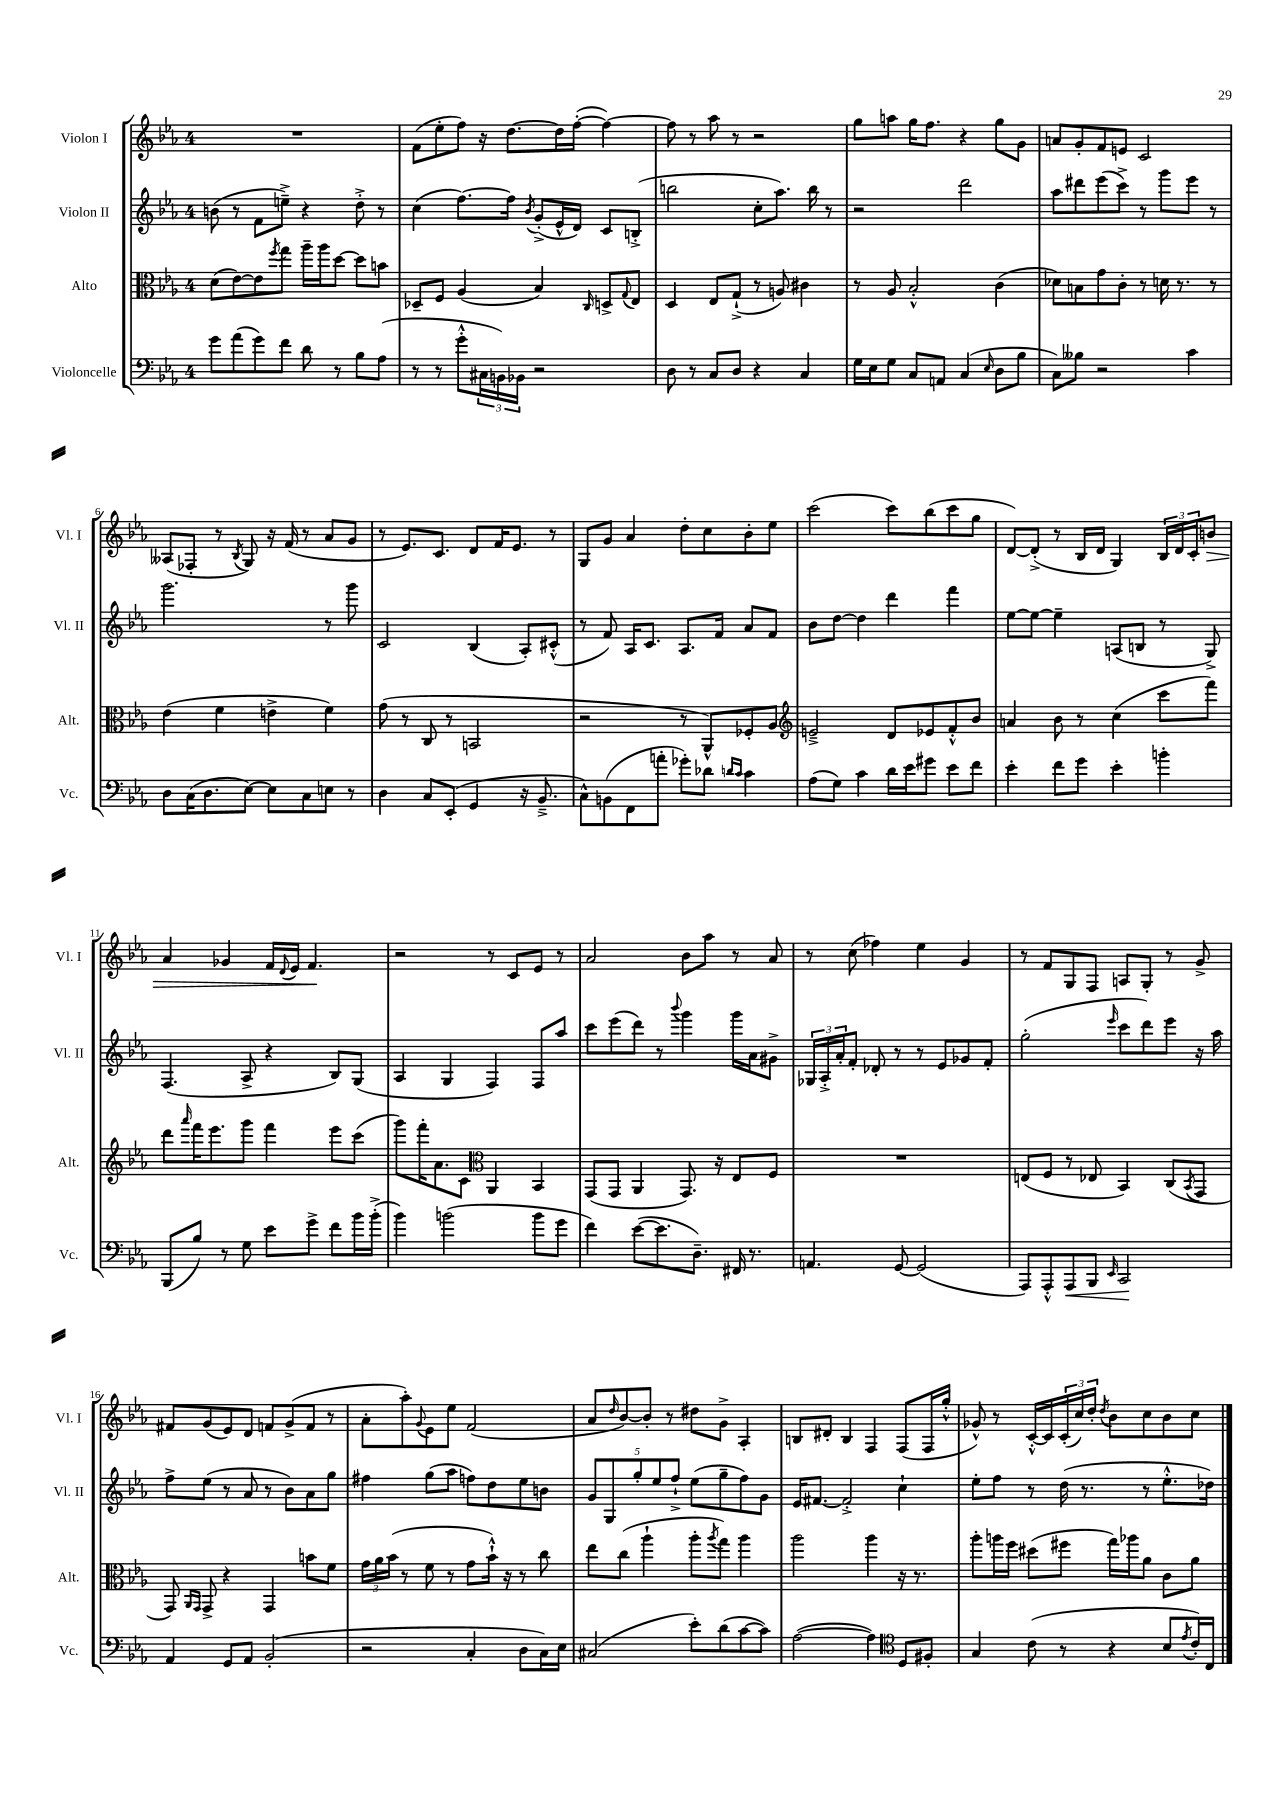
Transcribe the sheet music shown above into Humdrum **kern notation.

**kern	**kern	**kern	**kern
*staff4	*staff3	*staff2	*staff1
*clefF4	*clefC3	*clefG2	*clefG2
*k[b-e-a-]	*k[b-e-a-]	*k[b-e-a-]	*k[b-e-a-]
*M4/4	*M4/4	*M4/4	*M4/4
8g	(8d	(8b	1r
(8a-	[8e-)	8r	.
8g)	8e-]	8f	.
.	8qff	.	.
8f	8gg	8ee~^)	.
8d	16aa-~	4r	.
.	16aa-	.	.
8r	[8dd	.	.
8B-	8dd]	8dd'^	.
(8A-	8b	8r	.
=	=	=	=
8r	8D-~	(4cc	(8f
8r	8F	.	8ee-'
8g'^^	(4A-	[8.ff)	8ff)
24C#	.	.	16r
24BB)	.	.	.
.	.	16ff]	[8.dd
24BB-	.	.	.
.	.	8qb-	.
2r	4B-)	(8g'^	.
.	.	16e-^^	16dd]
.	.	16d)	([16ff'
.	16qqC	.	.
.	8D^	8c	4ff_)
.	8qqG	.	.
.	8E-	(8B'^	.
=	=	=	=
8D	4D	2bb	8ff]
8r	.	.	8r
8C	8E-	.	8aa-
8D	(8G`^	.	8r
4r	8r	8cc'	2r
.	8A)	8.aa-)	.
4C	4c#	.	.
.	.	16bb	.
.	.	8r	.
=	=	=	=
16G	8r	2r	8gg
16E-	.	.	.
8G	8A-	.	8aa
8C	2B-'^^	.	16gg
.	.	.	8.ff
8AA	.	.	.
(4C	.	2ddd	4r
16qqE-	.	.	.
8D	(4c	.	8gg
8B-	.	.	8g
=	=	=	=
8C)	8d-)	8aa-	8a
8B--	8B	8ddd#	8g'
2r	8g	(8eee-	8f
.	8c'	8ccc^)	8e
.	8r	8r	2c
.	16d	8ggg	.
.	8.r	.	.
4c	.	8eee-	.
.	8r	8r	.
=	=	=	=
8D	(4e-	2.ggg	(8A--
(16C	.	.	8F-'
8.D	.	.	.
.	4f	.	8r
.	.	.	8qB-
[8E-)	.	.	8G)
8E-]	4e^	.	16r
.	.	.	(16f
8C	.	.	8r
8E	4f)	8r	8a-
8r	.	8ggg	8g
=	=	=	=
4D	(8g	2c	8r
.	8r	.	8.e-)
8C	8C	.	.
.	.	.	8.c
(8EE-'	8r	.	.
4GG	2BB	(4B-	8d
.	.	.	16f
.	.	.	8.e-
16r	.	8A-')	.
8.BB-~^	.	.	.
.	.	(8c#'^^	8r
=	=	=	=
8C^^)	2r	8r	8G
(8BB	.	8f)	8g
8FF	.	16A-	4a-
.	.	8.c	.
8a'	.	.	.
8g-')	8r	8.A-	8dd'
8d-	8AA-^^)	.	8cc
.	.	16f	.
16qqd	.	.	.
16qqc	.	.	.
4c	8F-'	8a-	8b-'
.	8A-	8f	8ee-
=	=	=	=
*	*clefG2	*	*
(8A-	2e~^	8b-	(2ccc
8G)	.	[8dd	.
4c	.	4dd]	.
16d	8d	4ddd	8ccc)
16e-	.	.	.
8g#	8e-	.	(8bb-
8e-	8f'^^	4fff	8ccc
8f	8b-	.	8gg
=	=	=	=
4e-'	4a	[8ee-	[8d)
.	.	8ee-_	(8d'^]
8f	8b-	4ee-~]	8r
8g	8r	.	16B-
.	.	.	16d
4e-'	(4cc	(8A	4G)
.	.	8B	.
4b'	8ccc	8r	24B-
.	.	.	24d
.	.	.	24c'
.	8fff)	8G^)	8b
=	=	=	=
(8BBB-	8ddd	(4.F	4a-
.	16qqaaa-	.	.
8B-)	16fff	.	.
.	8.eee-	.	.
8r	.	.	4g-
8G	8ggg	8A-^	.
8e-	4fff	4r	16f
.	.	.	8qqd
.	.	.	16e-
8g^	.	.	4.f
8f	8eee-	8B-)	.
16b-	(8ccc	(8G	.
(16b-'^	.	.	.
=	=	=	=
4b-)	8ggg)	4A-	2r
.	16fff'	.	.
.	8.a-	.	.
(2b	.	4G	.
.	8c	.	.
*	*clefC3	*	*
.	4AA-	4F)	8r
.	.	.	8c
8b	4BB-	8F	8e-
8g	.	8aa-	8r
=	=	=	=
4f)	(8GG	8ccc	2a-
.	8GG	(8eee-	.
([8e-	4AA-	8ddd)	.
8.e-]	.	8r	.
.	.	8qqbbb-	.
.	8.GG)	4ggg	8b-
8.D~)	.	.	.
.	.	.	8aa-
.	16r	.	.
16FF#	8E-	16ggg	8r
8.r	.	16a-	.
.	8F	8g#^	8a-
=	=	=	=
4.AA	1r	24G-	8r
.	.	24A-'^	.
.	.	24a-'	.
.	.	8f'	(8cc
.	.	8d-'	4ff-)
[8GG	.	8r	.
(2GG]	.	8r	4ee-
.	.	8e-	.
.	.	8g-	4g
.	.	8f'	.
=	=	=	=
8AAA-)	(8E	(2gg'	8r
8AAA-'^^	8F	.	8f
8AAA-	8r	.	8G
8BBB-	8E-	.	8F
16qqEE-	.	16qqeee-	.
2CC	4BB-)	8ccc	8A
.	.	8ddd)	8G'
.	(8C	8eee-	8r
.	8qBB-	.	.
.	8GG	16r	8g^
.	.	16aa-	.
=	=	=	=
4AA-	8GG)	8ff^	8f#
.	16qqAA-	.	.
.	16qqGG	.	.
.	8GG^	(8ee-	(8g
8GG	4r	8r	8e-)
8AA-	.	8a-	8d
(2BB-'	4GG	8r	8f
.	.	8b-)	(8g^
.	8b	8a-	8f
.	8f	8gg	8r
=	=	=	=
2r	24g	4ff#	8a-'
.	24a-	.	.
.	(24b-	.	.
.	8r	.	8aa-')
.	.	.	8qqg
.	8f	(8gg	8e-
.	8r	8aa-	8ee-
4C'	8g	8ff)	(2f
.	16b-`^^)	8dd	.
.	16r	.	.
8D	8r	8ee-	.
16C)	8cc	8b	.
16E-	.	.	.
=	=	=	=
(2C#	8ee-	10g	8a-
.	.	10G	.
.	.	.	16qqdd
.	(8cc	.	[8b-)
.	.	10gg'	.
.	4aa-`	.	8b-']
.	.	10ee-	.
.	.	.	8r
.	.	10ff`^	.
8e-')	8aa-'	(8ee-	8dd#
.	8qaa-	.	.
(8d	8gg)	8gg~	8g^
[8c	4aa-	8ff)	4A-'
8c])	.	8g	.
=	=	=	=
([2A-	2aa-	16e-	8B
.	.	[8.f#	.
.	.	.	8d#'
.	.	2f#'^]	4B
4A-])	4aa-	.	4F
*clefC4	*	*	*
8D	16r	4cc`	(8F
.	8.r	.	.
8F#'	.	.	16F
.	.	.	16gg'^^
=	=	=	=
4G	8aa-'	8ee-'	8g-^^)
.	16aa	8ff	8r
.	16ff	.	.
(8c	(8dd#	8r	[16c'^^
.	.	.	16c]
8r	8ff#	(16dd	(24c'
.	.	.	24cc)
.	.	8.r	.
.	.	.	24dd'
.	.	.	8qdd
4r	16gg)	.	8b-
.	16aa-	.	.
.	8a-	8r	8cc
8B-	8c	8.ee-'^^	8b-
8qe-	.	.	.
16c')	8a-	.	8cc
16C	.	16dd-)	.
==	==	==	==
*-	*-	*-	*-
